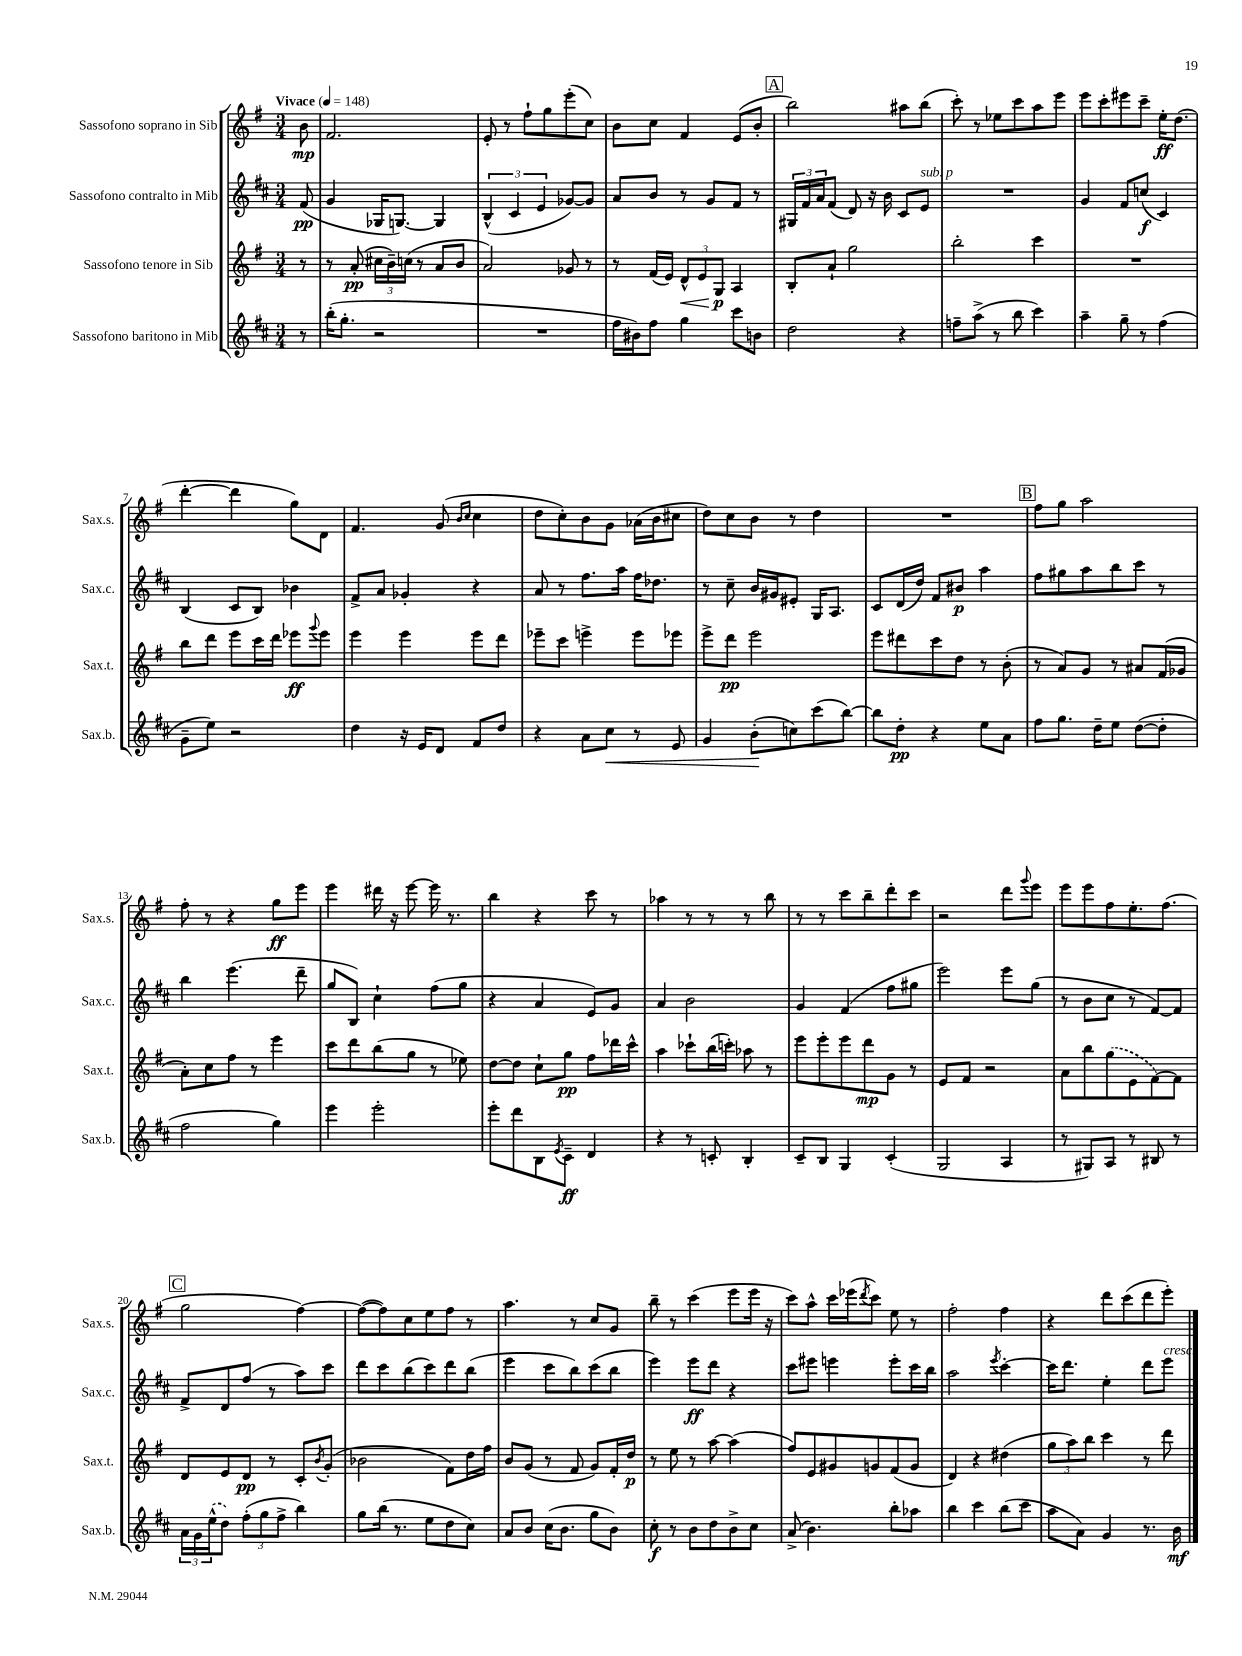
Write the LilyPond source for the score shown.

<<
\new StaffGroup <<
\new Staff = "s0" \with { instrumentName = "Sassofono soprano in Sib" shortInstrumentName = "Sax.s." } {
    \clef treble \key g \major \numericTimeSignature \time 3/4 \partial 8 \tempo "Vivace" 4 = 148
    b'8\mp |
    fis'2. |
    e'8-. r8 fis''8-! g''8 e'''8-.( c''8) |
    b'8 c''8 fis'4 e'8( b'8-. |
    \mark \markup { \box "A" } b''2) ais''8 b''8( |
    c'''8-.) r8 ees''8 c'''8 a''8 e'''8 |
    e'''8 c'''8-. eis'''8 c'''8-- e''16-.\ff d''8.( |
    d'''4~-. d'''4 g''8) d'8 |
    fis'4. g'8( \grace { b'16 c''16 } c''4 |
    d''8 c''8-.) b'8 g'8 aes'16( b'16 cis''8 |
    d''8) c''8 b'8 r8 d''4 |
    R2. |
    \mark \markup { \box "B" } fis''8 g''8 a''2 |
    fis''8-. r8 r4 g''8\ff e'''8 |
    e'''4 dis'''16 r16 e'''8~ e'''16 r8. |
    b''4 r4 c'''8 r8 |
    aes''4 r8 r8 r8 b''8 |
    r8 r8 c'''8 b''8-- d'''8-. c'''8 |
    r2 d'''8 \appoggiatura { g'''8 } e'''8 |
    e'''8 e'''8 fis''8 e''8.-. fis''8.( |
    \mark \markup { \box "C" } g''2 fis''4~) |
    fis''8~( fis''8) c''8 e''8 fis''8 r8 |
    a''4. r8 c''8 g'8 |
    b''8-- r8 c'''4( e'''8 e'''16 r16 |
    c'''8) a''8-^ c'''16 ees'''16( \acciaccatura { d'''8 } c'''8) e''8 r8 |
    fis''2-. fis''4 |
    r4 d'''8 c'''8( d'''8 e'''8-.) \bar "|." |
}
\new Staff = "s1" \with { instrumentName = "Sassofono contralto in Mib" shortInstrumentName = "Sax.c." } {
    \clef treble \key d \major \numericTimeSignature \time 3/4 \partial 8
    fis'8\pp( |
    g'4 ges16 g8.~) g4 |
    \tuplet 3/2 { b4-^( cis'4 e'4 } ges'8~) ges'8 |
    a'8 b'8 r8 g'8 fis'8 r8 |
    \mark \markup { \box "A" } \tuplet 3/2 { gis16 fis'16 a'16 } fis'8( d'8) r16 b'16 cis'8 e'8^\markup { \italic "sub. p" } |
    R2. |
    g'4 fis'8 c''8\f( cis'4) |
    b4( cis'8 b8) bes'4 |
    fis'8-> a'8 ges'4-. r4 |
    a'8 r8 fis''8. a''16 fis''16 des''8. |
    r8 cis''8-- b'16 gis'16 eis'8-. g16 a8. |
    cis'8 d'16( d''16) fis'8 bis'8\p a''4 |
    \mark \markup { \box "B" } fis''8 gis''8 a''8 b''8 cis'''8 r8 |
    b''4 e'''4.( d'''8-- |
    g''8 b8) cis''4-! fis''8( g''8 |
    r4 a'4 e'8) g'8 |
    a'4 b'2 |
    g'4 fis'4( fis''8 gis''8 |
    e'''2) e'''8 g''8( |
    r8 b'8 cis''8 r8 fis'8~) fis'8 |
    \mark \markup { \box "C" } fis'8-> d'8 fis''8( r8 a''8) cis'''8 |
    d'''8 cis'''8 b''8( cis'''8) d'''8 b''8( |
    e'''4 cis'''8 b''8) cis'''8( b''8 |
    e'''4) e'''8\ff d'''8 r4 |
    cis'''8 eis'''8 e'''4 e'''8-. cis'''16 b''16 |
    a''2 \acciaccatura { e'''8 } cis'''4~-. |
    cis'''16 d'''8. e''4-. d'''8 e'''8^\markup { \italic "cresc." } \bar "|." |
}
\new Staff = "s2" \with { instrumentName = "Sassofono tenore in Sib" shortInstrumentName = "Sax.t." } {
    \clef treble \key g \major \numericTimeSignature \time 3/4 \partial 8
    r8 |
    r8 a'8-.\pp( \tuplet 3/2 { cis''16 b'16--) c''16( } r8 a'8 b'8 |
    a'2) ges'8 r8 |
    r8 fis'16( e'16) \tuplet 3/2 { d'8-^\< e'8 g8\p\! } a4 |
    \mark \markup { \box "A" } b8-. a'8-! g''2 |
    b''2-. c'''4 |
    R2. |
    b''8 d'''8 e'''8 c'''16 d'''16 ees'''8\ff \appoggiatura { g'''8 } ees'''8 |
    e'''4 e'''4 e'''8 d'''8 |
    ees'''8-- c'''8 e'''4-> e'''8 ees'''8 |
    e'''8-> d'''8\pp e'''2 |
    e'''8 dis'''8 c'''8 d''8 r8 b'8-.( |
    \mark \markup { \box "B" } r8 a'8) g'8 r8 ais'8 fis'16( ges'16 |
    a'8-.) c''8 fis''8 r8 e'''4 |
    c'''8 d'''8 b''8( g''8 r8 ees''8) |
    d''8~ d''8 c''8-! g''8\pp fis''8 des'''16 c'''16-^ |
    a''4 ces'''8-! b''16( c'''16-.) aes''8 r8 |
    e'''8 e'''8-. e'''8 d'''8\mp g'8 r8 |
    e'8 fis'8 r2 |
    a'8 b''8 \once \slurDashed g''8( e'8 fis'8~) fis'8 |
    \mark \markup { \box "C" } d'8 e'8 d'8\pp r8 c'8-. \acciaccatura { b'8 } g'8-.( |
    bes'2 fis'8) d''16 fis''16 |
    b'8 g'8( r8 fis'8 g'8) fis'16-. d''16\p |
    r8 e''8 r8 a''8~ a''4( |
    fis''8) e'8 gis'8 g'8 fis'8( g'8 |
    d'4) r4 dis''4( |
    \tuplet 3/2 { g''8 a''8) b''8 } c'''4 r8 d'''8 \bar "|." |
}
\new Staff = "s3" \with { instrumentName = "Sassofono baritono in Mib" shortInstrumentName = "Sax.b." } {
    \clef treble \key d \major \numericTimeSignature \time 3/4 \partial 8
    r8 |
    b''16-.( g''8.-. r2 |
    R2. |
    fis''16 bis'16) fis''8 g''4 cis'''8 b'8 |
    \mark \markup { \box "A" } d''2 r4 |
    f''8-- a''8->( r8 b''8 cis'''4) |
    a''4-- g''8-- r8 fis''4( |
    g'8-- e''8) r2 |
    d''4 r16 e'16 d'8 fis'8 d''8 |
    r4 a'8 cis''8\< r8 e'8 |
    g'4 b'8-.\!( c''8) cis'''8( b''8~) |
    b''8 d''8-.\pp r4 e''8 a'8 |
    \mark \markup { \box "B" } fis''8 g''8. d''16-- e''8 d''8~( d''8-. |
    fis''2 g''4) |
    e'''4 e'''2-. |
    e'''8-. d'''8 b8 \acciaccatura { e'8 } cis'8--\ff d'4 |
    r4 r8 c'8-. b4-. |
    cis'8-- b8 g4 cis'4-.( |
    g2 a4 |
    r8 gis8) a8 r8 bis8 r8 |
    \mark \markup { \box "C" } \tuplet 3/2 { a'16 g'16 \once \slurDashed e''16-^( } d''8) \tuplet 3/2 { fis''8-.( g''8 fis''8-> } b''4) |
    g''8 b''16( r8. e''8 d''8 cis''8) |
    a'8 b'8 cis''16( b'8. g''8 b'8) |
    cis''8-.\f r8 b'8 d''8 b'8-> cis''8 |
    a'8->( b'4.) b''8-. aes''8 |
    b''4 cis'''4 b''8( cis'''8 |
    a''8 a'8) g'4 r8. b'16\mf \bar "|." |
}
>>
>>
